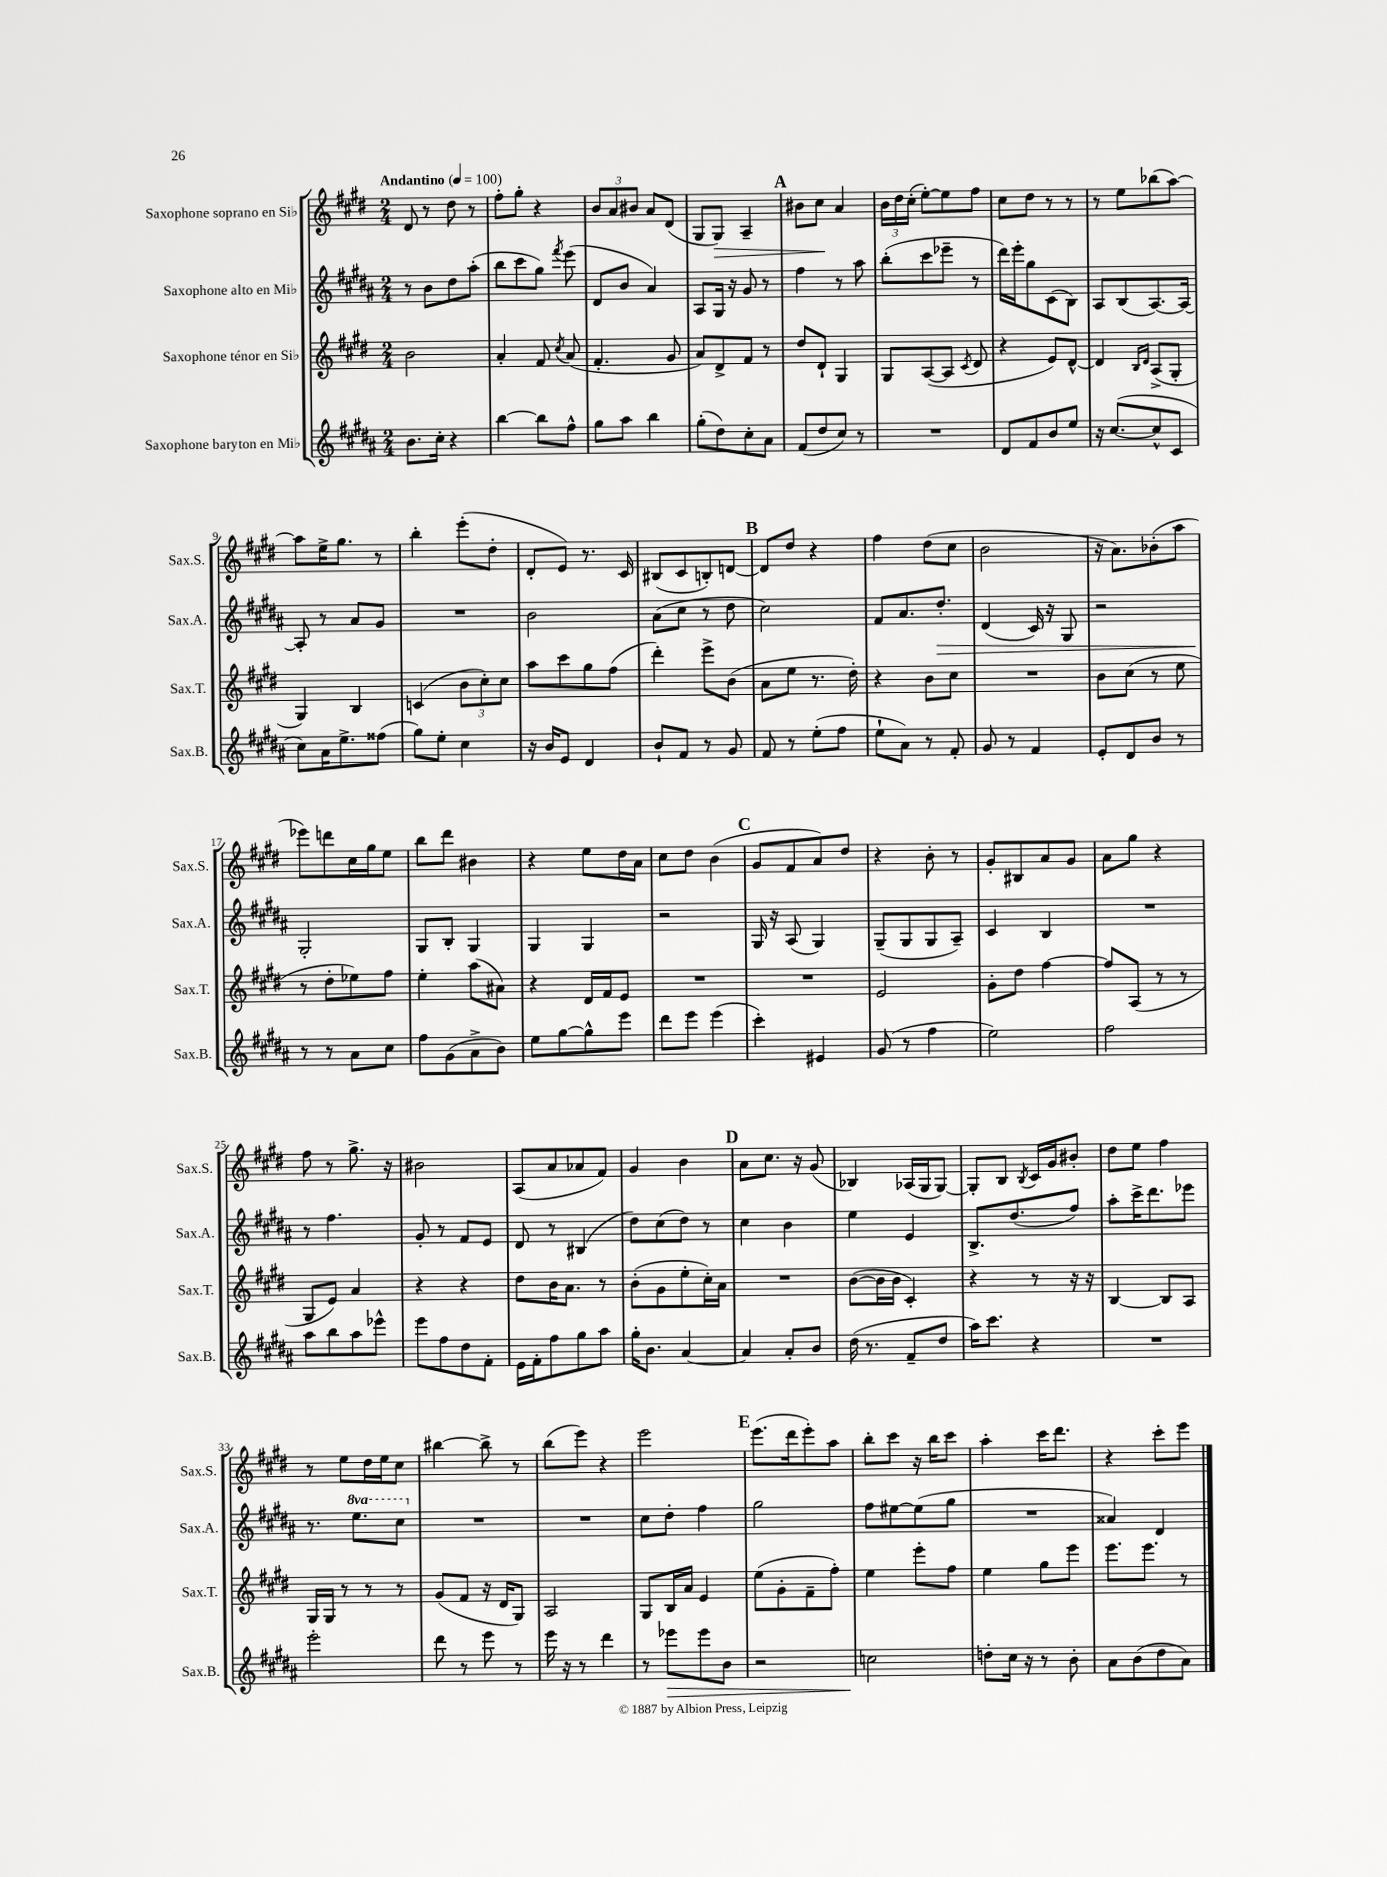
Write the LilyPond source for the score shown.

<<
\new StaffGroup <<
\new Staff = "s0" \with { instrumentName = "Saxophone soprano en Sib" shortInstrumentName = "Sax.S." } {
    \clef treble \key e \major \numericTimeSignature \time 2/4 \tempo "Andantino" 4 = 100
    \autoBeamOff dis'8 r8 dis''8 r8 |
    fis''8[-. gis''8]-. r4 |
    \tuplet 3/2 { b'8[ a'8 bis'8] } a'8[ dis'8]( |
    gis8[ gis8]\>) a4-- |
    \mark \markup { \bold "A" } bis'8[ cis''8]\! a'4 |
    \tuplet 3/2 { b'16[ dis''16 cis''16]-.( } e''8[~-.) e''8 fis''8] |
    cis''8[ dis''8] r8 r8 |
    r8 e''8[ bes''8( a''8]~) |
    a''8[ e''16-> gis''8.] r8 |
    b''4-. e'''8[-.( dis''8]-. |
    dis'8[-. e'8]) r8. cis'16 |
    bis8[( cis'8 b8-.) d'8]~ |
    \mark \markup { \bold "B" } d'8[ dis''8] r4 |
    fis''4 dis''8[( cis''8] |
    b'2 |
    r16 a'8.[) bes'8-.( a''8] |
    ees'''8[) d'''8 cis''16 gis''16 e''8] |
    b''8[ dis'''8] bis'4 |
    r4 e''8[ dis''16 a'16] |
    cis''8[ dis''8] b'4( |
    \mark \markup { \bold "C" } gis'8[ fis'8 a'8) dis''8] |
    r4 b'8-. r8 |
    gis'8[-. bis8 a'8 gis'8] |
    a'8[ gis''8] r4 |
    fis''8 r8 gis''8.-> r16 |
    bis'2 |
    a8[( a'8 aes'8 fis'8]) |
    gis'4 b'4 |
    \mark \markup { \bold "D" } a'8[ cis''8.] r16 gis'8( |
    bes4) aes16[( gis16 gis8]~) |
    gis8[-. b8] \acciaccatura { b8 } cis'16[ gis'16 bis'8]-. |
    dis''8[ e''8] fis''4 |
    r8 e''8[ dis''16 e''16 cis''8] |
    bis''4~ bis''8-> r8 |
    b''8[( e'''8]) r4 |
    e'''2 |
    \mark \markup { \bold "E" } e'''8.[( dis'''16 e'''8-.) a''8] |
    b''8[-. cis'''8] r16 b''16[ cis'''8] |
    a''4-. cis'''16[ dis'''8.] |
    r4 cis'''8[-. e'''8] \bar "|." |
}
\new Staff = "s1" \with { instrumentName = "Saxophone alto en Mib" shortInstrumentName = "Sax.A." } {
    \clef treble \key b \major \numericTimeSignature \time 2/4 \set Staff.ottavationMarkups = #ottavation-simple-ordinals
    \autoBeamOff r8 b'8[ dis''8 ais''8]-.( |
    b''8[ cis'''8 gis''8]) \acciaccatura { fis'''8 } e'''8( |
    dis'8[ b'8] ais'4) |
    ais8[ gis16] r16 gis'8 r8 |
    \mark \markup { \bold "A" } fis''4 r8 ais''8 |
    b''8[-.( cis'''8 ees'''8]-- r8 |
    dis'''16[) e'''16-. gis''8 cis'8( b8]) |
    ais8[ b8( ais8.~) ais16]~ |
    ais8-. r8 ais'8[ gis'8] |
    R2 |
    b'2 |
    ais'8[( cis''8] r8 dis''8 |
    \mark \markup { \bold "B" } cis''2) |
    fis'8[ ais'8. dis''8.]-.\> |
    dis'4( cis'16) r16 gis8 |
    r2 |
    gis2-.\! |
    gis8[ b8]-. gis4 |
    gis4 gis4 |
    r2 |
    \mark \markup { \bold "C" } gis16 r16 ais8( gis4) |
    gis8[--( gis8 gis8 ais8]--) |
    cis'4 b4 |
    R2 |
    r8 fis''4. |
    gis'8-. r8 fis'8[ e'8] |
    dis'8 r8 bis4( |
    dis''8[) cis''8( dis''8]) r8 |
    \mark \markup { \bold "D" } cis''4 b'4 |
    e''4 e'4 |
    b8.[-> dis''8.( fis''8]) |
    ais''8[-. cis'''16-> dis'''8. ees'''8] |
    r8. \ottava #1 e'''8.[ cis'''8] \ottava #0 |
    R2 |
    R2 |
    cis''8[ dis''8]-. fis''4 |
    \mark \markup { \bold "E" } gis''2 |
    fis''8[ eis''8~ eis''8( gis''8] |
    R2 |
    aisis'4) dis'4 \bar "|." |
}
\new Staff = "s2" \with { instrumentName = "Saxophone ténor en Sib" shortInstrumentName = "Sax.T." } {
    \clef treble \key e \major \numericTimeSignature \time 2/4
    \autoBeamOff b'2 |
    a'4-. fis'8 \acciaccatura { cis''8 } a'8( |
    fis'4.-. gis'8 |
    a'8[) dis'8-> fis'8] r8 |
    \mark \markup { \bold "A" } dis''8[ dis'8]-! gis4 |
    gis8[ a8~( a8] \acciaccatura { cis'8 } dis'8 |
    r4 e'8[) dis'8]~-^ |
    dis'4 \grace { b16[ dis'16] } a8[->( gis8]-. |
    gis4) b4 |
    c'4( \tuplet 3/2 { b'8[ cis''8-.) cis''8] } |
    a''8[ cis'''8 gis''8 fis''8]( |
    dis'''4-.) e'''8[-> b'8]( |
    \mark \markup { \bold "B" } a'8[ e''8] r8. dis''16-.) |
    r4 b'8[ cis''8] |
    R2 |
    b'8[ cis''8]( r8 e''8 |
    r8 dis''8[-. ees''8) fis''8] |
    e''4-. a''8[( ais'8]) |
    r4 dis'16[ fis'16 e'8] |
    R2 |
    \mark \markup { \bold "C" } R2 |
    e'2 |
    gis'8[-. dis''8] fis''4~ |
    fis''8[ a8]( r8 r8 |
    gis8[ e'8]) a'4 |
    r4 r4 |
    dis''8[ b'16 a'8.] r8 |
    b'8[-.( gis'8 e''8-. cis''16-.) a'16] |
    \mark \markup { \bold "D" } R2 |
    b'8[~( b'16 b'16] cis'4-.) |
    r4 r8 r16 r16 |
    b4~ b8[ a8] |
    gis16[ gis16] r8 r8 r8 |
    gis'8[( fis'8] r16 dis'16[ gis8]) |
    a2 |
    gis8[ b16 a'16] e'4 |
    \mark \markup { \bold "E" } e''8[( gis'8-. fis'8-- fis''8]-.) |
    e''4 e'''8[-. fis''8] |
    e''4 gis''8[ e'''8] |
    e'''8.[ e'''8.] r8 \bar "|." |
}
\new Staff = "s3" \with { instrumentName = "Saxophone baryton en Mib" shortInstrumentName = "Sax.B." } {
    \clef treble \key b \major \numericTimeSignature \time 2/4
    \autoBeamOff b'8.[ cis''16]-. r4 |
    b''4~ b''8[ fis''8]-^ |
    gis''8[ ais''8] b''4 |
    gis''8[-.( dis''8) cis''8-. ais'8] |
    \mark \markup { \bold "A" } fis'8[( dis''8 cis''8]) r8 |
    R2 |
    dis'8[ fis'8 b'8 e''8] |
    r16 cis''8.[~( cis''8-^ cis'8] |
    cis''8[) ais'16 e''8.-> fisis''8]( |
    gis''8[) e''8]-. cis''4 |
    r16 b'16[ e'8] dis'4 |
    b'8[-! fis'8] r8 gis'8 |
    \mark \markup { \bold "B" } fis'8 r8 e''8[-.( fis''8] |
    e''8[-! ais'8]) r8 fis'8-. |
    gis'8 r8 fis'4 |
    e'8[-. dis'8 b'8] r8 |
    r8 r8 ais'8[ cis''8] |
    fis''8[ gis'8( ais'8-> b'8]) |
    e''8[ gis''8~ gis''8-^ e'''8] |
    dis'''8[ e'''8] e'''4( |
    \mark \markup { \bold "C" } cis'''4-.) eis'4 |
    gis'8( r8 fis''4 |
    e''2) |
    fis''2 |
    ais''8[ b''8 ais''8 ees'''8]-^ |
    e'''8[ fis''8 dis''8 fis'8]-. |
    e'16[ fis'16-. fis''8 gis''8 ais''8] |
    gis''16[-. b'8.] ais'4~ |
    \mark \markup { \bold "D" } ais'4 ais'8[-. b'8] |
    dis''16( r8. fis'8[-- dis''8] |
    ais''16[) cis'''8.] r4 |
    R2 |
    e'''2-. |
    dis'''8 r8 e'''8 r8 |
    e'''16 r16 r8 dis'''4 |
    r8 ees'''8[\> ees'''8 b'8] |
    \mark \markup { \bold "E" } r2 |
    c''2\! |
    d''8[-. cis''16] r16 r8 b'8-. |
    ais'8[ b'8( dis''8 ais'8]) \bar "|." |
}
>>
>>
